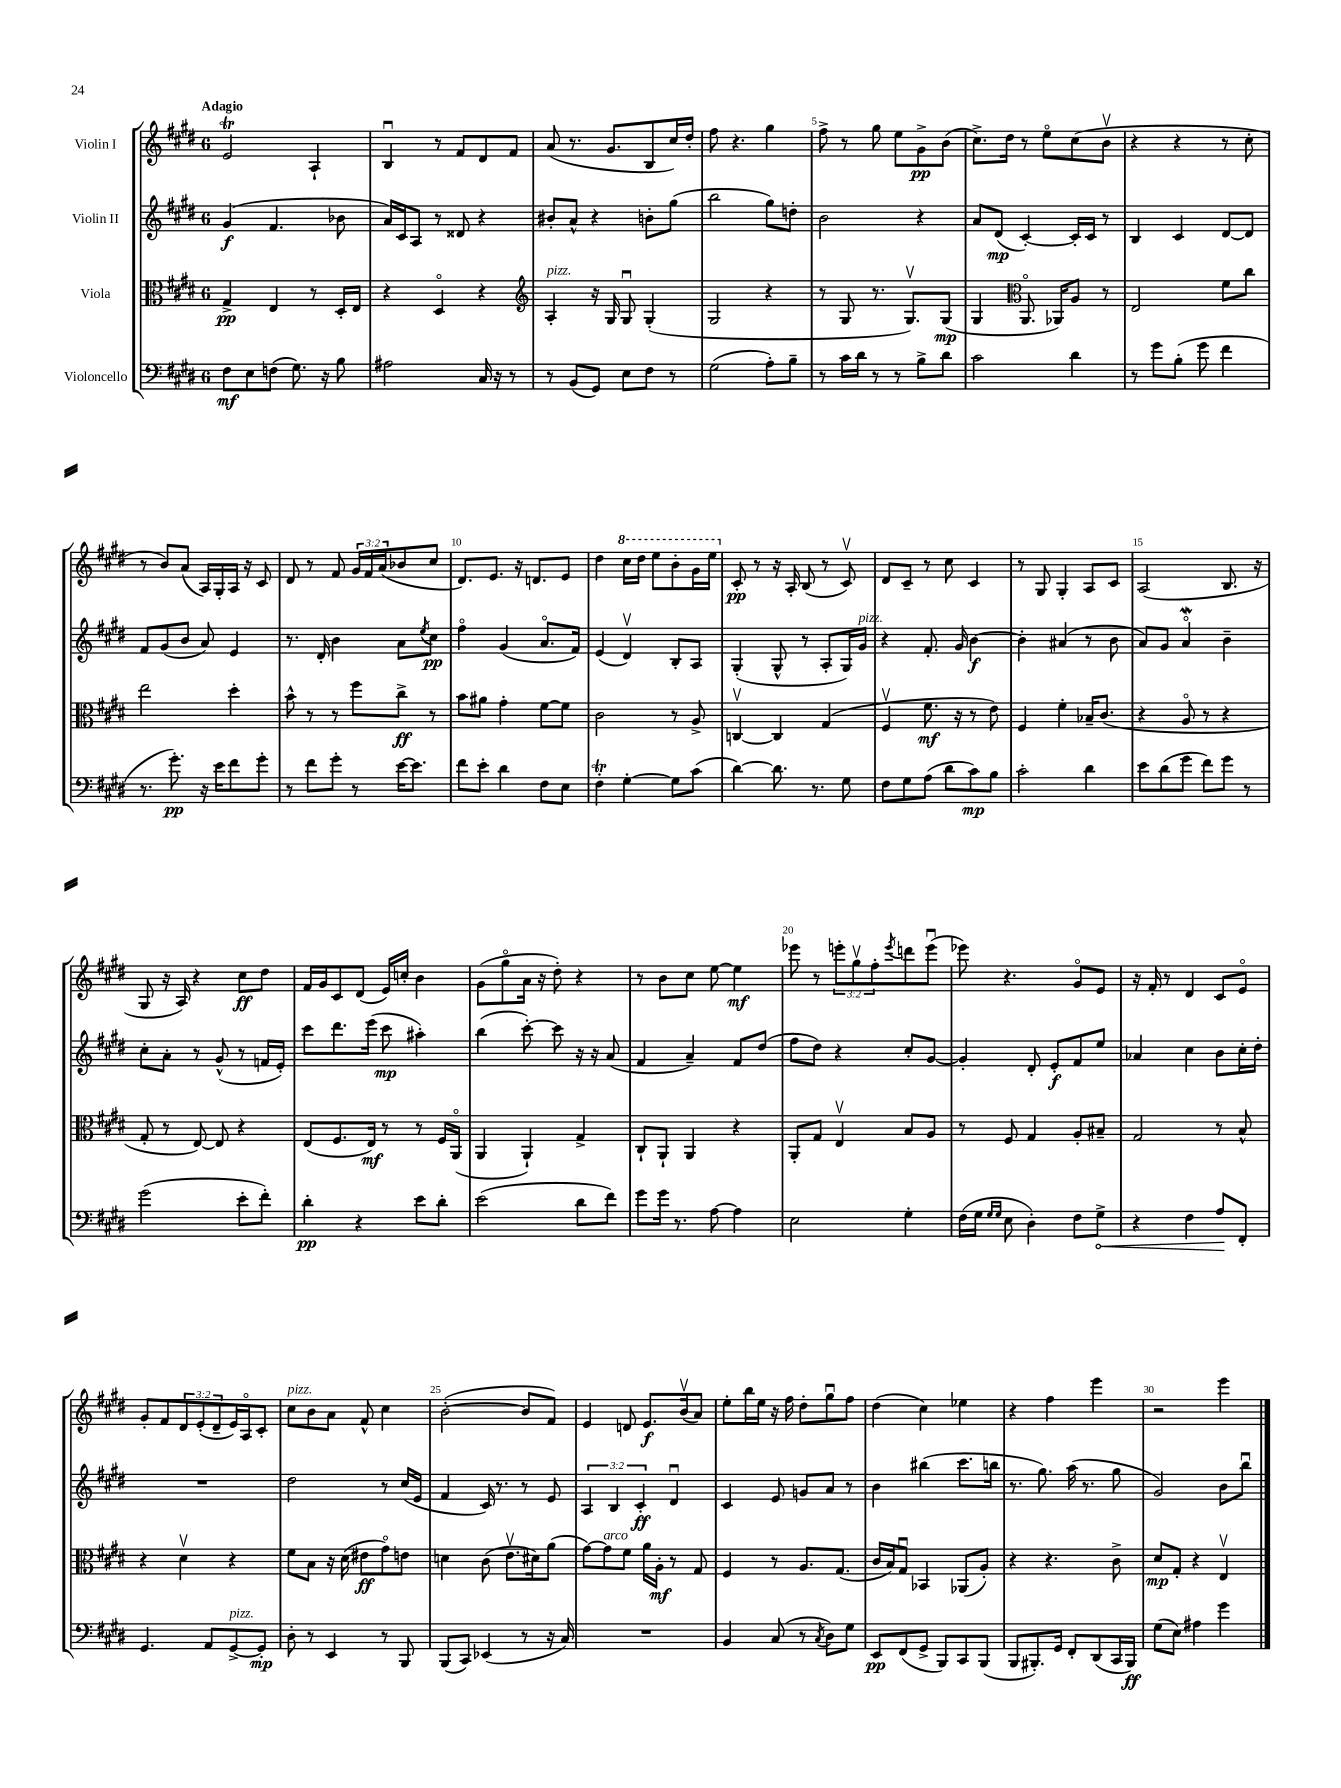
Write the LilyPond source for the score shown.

<<
\new StaffGroup <<
\new Staff = "s0" \with { instrumentName = "Violin I" } {
    \clef treble \key e \major \once \override Staff.TimeSignature.style = #'single-digit \time 6/8 \override Staff.TupletNumber.text = #tuplet-number::calc-fraction-text \tempo "Adagio"
    e'2\trill a4-! |
    b4\downbow r8 fis'8 dis'8 fis'8 |
    a'8( r8. gis'8. b8 cis''16) dis''16-. |
    fis''8 r4. gis''4 |
    fis''8-> r8 gis''8 e''8 gis'8->\pp b'8( |
    cis''8.->) dis''16 r8 e''8\flageolet cis''8( b'8\upbow |
    r4 r4 r8 cis''8-. |
    r8 b'8) a'8( a16) gis16-. a16 r16 cis'8 |
    dis'8 r8 fis'8 \tuplet 3/2 { gis'16 fis'16 a'16( } bes'8 cis''8 |
    dis'8.) e'8. r16 d'8. e'8 |
    dis''4 \ottava #1 cis'''16 dis'''16 e'''8 b''8-. gis''16 e'''16 \ottava #0 |
    cis'8-.\pp r8 r16 a16-. b8( r8 cis'8\upbow) |
    dis'8 cis'8-- r8 cis''8 cis'4 |
    r8 gis8 gis4-. a8 cis'8 |
    a2( b8. r16 |
    gis8 r16 a16) r4 cis''8\ff dis''8 |
    fis'16 gis'16 cis'8 dis'8( e'16) c''16-. b'4 |
    gis'8( gis''8\flageolet a'16 r16 dis''8-.) r4 |
    r8 b'8 cis''8 e''8~ e''4\mf |
    ees'''8 r8 \tuplet 3/2 { e'''8-. gis''8\upbow fis''8-. } \acciaccatura { e'''8 } d'''8 e'''8\downbow( |
    ees'''8) r4. gis'8\flageolet e'8 |
    r16 fis'16-. r8 dis'4 cis'8 e'8\flageolet |
    gis'8-. fis'8 \tuplet 3/2 { dis'8 e'8-.( dis'8-- } e'16) a16\flageolet cis'8-. |
    cis''8^\markup { \italic "pizz." } b'8 a'8 fis'8-^ cis''4 |
    b'2~-.( b'8 fis'8) |
    e'4 d'8 e'8.\f b'16\upbow( a'8) |
    e''8-. b''16 e''16 r16 fis''16 dis''8-. gis''8\downbow fis''8 |
    dis''4( cis''4) ees''4 |
    r4 fis''4 e'''4 |
    r2 e'''4 \bar "|." |
}
\new Staff = "s1" \with { instrumentName = "Violin II" } {
    \clef treble \key e \major \once \override Staff.TimeSignature.style = #'single-digit \time 6/8 \override Staff.TupletNumber.text = #tuplet-number::calc-fraction-text
    gis'4\f( fis'4. bes'8 |
    a'16) cis'16 a8 r8 disis'8 r4 |
    bis'8-. a'8-^ r4 b'8-. gis''8( |
    b''2 gis''8) d''8-. |
    b'2 r4 |
    a'8 dis'8\mp( cis'4~-.) cis'16-. cis'16 r8 |
    b4 cis'4 dis'8~ dis'8 |
    fis'8 gis'8( b'8 a'8) e'4 |
    r8. dis'16-. b'4 a'8 \acciaccatura { e''8 } cis''8\pp |
    fis''4\flageolet gis'4( a'8.\flageolet fis'16) |
    e'4( dis'4\upbow) b8-. a8 |
    gis4-.( gis8-^ r8 a8-. gis16) gis'16^\markup { \italic "pizz." } |
    r4 fis'8.-. gis'16 b'4~\f |
    b'4-. ais'4( r8 b'8 |
    a'8) gis'8 a'4\flageolet\mordent b'4-- |
    cis''8-. a'8-. r8 gis'8-^( r8 f'16 e'16-.) |
    cis'''8 dis'''8. e'''16( cis'''8\mp ais''4-.) |
    b''4( cis'''8~-.) cis'''8 r16 r16 a'8( |
    fis'4 a'4--) fis'8 dis''8( |
    fis''8 dis''8) r4 cis''8-. gis'8~ |
    gis'4-. dis'8-. e'8-.\f fis'8 e''8 |
    aes'4 cis''4 b'8 cis''16-. dis''16-. |
    R2. |
    dis''2 r8 cis''16( e'16 |
    fis'4 cis'16) r8. r8 e'8 |
    \tuplet 3/2 { a4 b4 cis'4-.\ff } dis'4\downbow |
    cis'4 e'8 g'8 a'8 r8 |
    b'4 bis''4( cis'''8. b''16 |
    r8. gis''8.) a''16( r8. gis''8 |
    gis'2) b'8 b''8\downbow \bar "|." |
}
\new Staff = "s2" \with { instrumentName = "Viola" } {
    \clef alto \key e \major \once \override Staff.TimeSignature.style = #'single-digit \time 6/8
    gis4->\pp e4 r8 dis16-. e16 |
    r4 dis4\flageolet r4 |
    \clef treble a4-.^\markup { \italic "pizz." } r16 gis16 gis8\downbow gis4-.( |
    gis2 r4 |
    r8 gis8 r8. gis8.\upbow) gis8\mp( |
    gis4 \clef alto a,8.\flageolet aes,16) a8 r8 |
    e2 fis'8 cis''8 |
    e''2 dis''4-. |
    b'8-^ r8 r8 fis''8 cis''8->\ff r8 |
    b'8 ais'8 gis'4-. fis'8~ fis'8 |
    cis'2 r8 a8-> |
    c4~\upbow c4 gis4( |
    fis4\upbow fis'8.\mf r16 r8 e'8) |
    fis4 fis'4-. bes16-- cis'8.( |
    r4 a8\flageolet r8 r4 |
    gis8-. r8 e8~) e8 r4 |
    e8( fis8. e16\mf) r8 r8 fis16 a,16\flageolet( |
    a,4 a,4-!) gis4-> |
    cis8-! a,8-! a,4 r4 |
    a,8-. gis8 e4\upbow b8 a8 |
    r8 fis8 gis4 a8-. bis8-- |
    gis2 r8 b8-^ |
    r4 dis'4\upbow r4 |
    fis'8 b8 r16 dis'16( eis'8\ff gis'8\flageolet) e'8 |
    d'4 cis'8( e'8.\upbow dis'16) a'8( |
    gis'8~) gis'8^\markup { \italic "arco" } fis'8 a'16 a16-.\mf r8 gis8 |
    fis4 r8 a8. gis8.( |
    cis'16 b16) gis8\downbow bes,4 aes,8( a8-.) |
    r4 r4. cis'8-> |
    dis'8\mp gis8-. r4 e4\upbow \bar "|." |
}
\new Staff = "s3" \with { instrumentName = "Violoncello" } {
    \clef bass \key e \major \once \override Staff.TimeSignature.style = #'single-digit \time 6/8
    fis8\mf e8 f8( gis8.) r16 b8 |
    ais2 cis16 r16 r8 |
    r8 b,8( gis,8) e8 fis8 r8 |
    gis2( a8-.) b8-- |
    r8 cis'16 dis'16 r8 r8 b8-> dis'8 |
    cis'2 dis'4 |
    r8 gis'8 b8-.( gis'8 fis'4 |
    r8. gis'8.-.\pp) r16 e'16 fis'8 gis'8-. |
    r8 fis'8 gis'8-. r8 e'16~ e'8. |
    fis'8 e'8-. dis'4 fis8 e8 |
    fis4-.\trill gis4~-. gis8 cis'8( |
    dis'4~) dis'8. r8. gis8 |
    fis8 gis8 a8( dis'8 cis'8\mp) b8 |
    cis'2-. dis'4 |
    e'8 dis'8( gis'8 fis'8) gis'8 r8 |
    gis'2( e'8-. fis'8-.) |
    dis'4-.\pp r4 e'8 dis'8-. |
    e'2( dis'8 fis'8) |
    gis'8 gis'16 r8. a8~ a4 |
    e2 gis4-. |
    fis16( gis16 \grace { gis16 gis16 } e8 dis4-.) fis8 \once \override Hairpin.circled-tip = ##t gis8->\< |
    r4 fis4 a8\! fis,8-. |
    gis,4. a,8 gis,8~->^\markup { \italic "pizz." } gis,8-.\mp |
    dis8-. r8 e,4 r8 b,,8 |
    b,,8( cis,8) ees,4( r8 r16 cis16) |
    R2. |
    b,4 cis8( r8 \acciaccatura { cis8 } dis8) gis8 |
    e,8\pp fis,8( gis,8-> b,,8) cis,8 b,,8( |
    b,,8 bis,,8.-.) gis,16 fis,8-. dis,8( cis,16 bis,,16\ff) |
    gis8( e8) ais4 gis'4 \bar "|." |
}
>>
>>
\layout { \context { \Score \override BarNumber.break-visibility = ##(#f #t #t) barNumberVisibility = #(every-nth-bar-number-visible 5) } }
